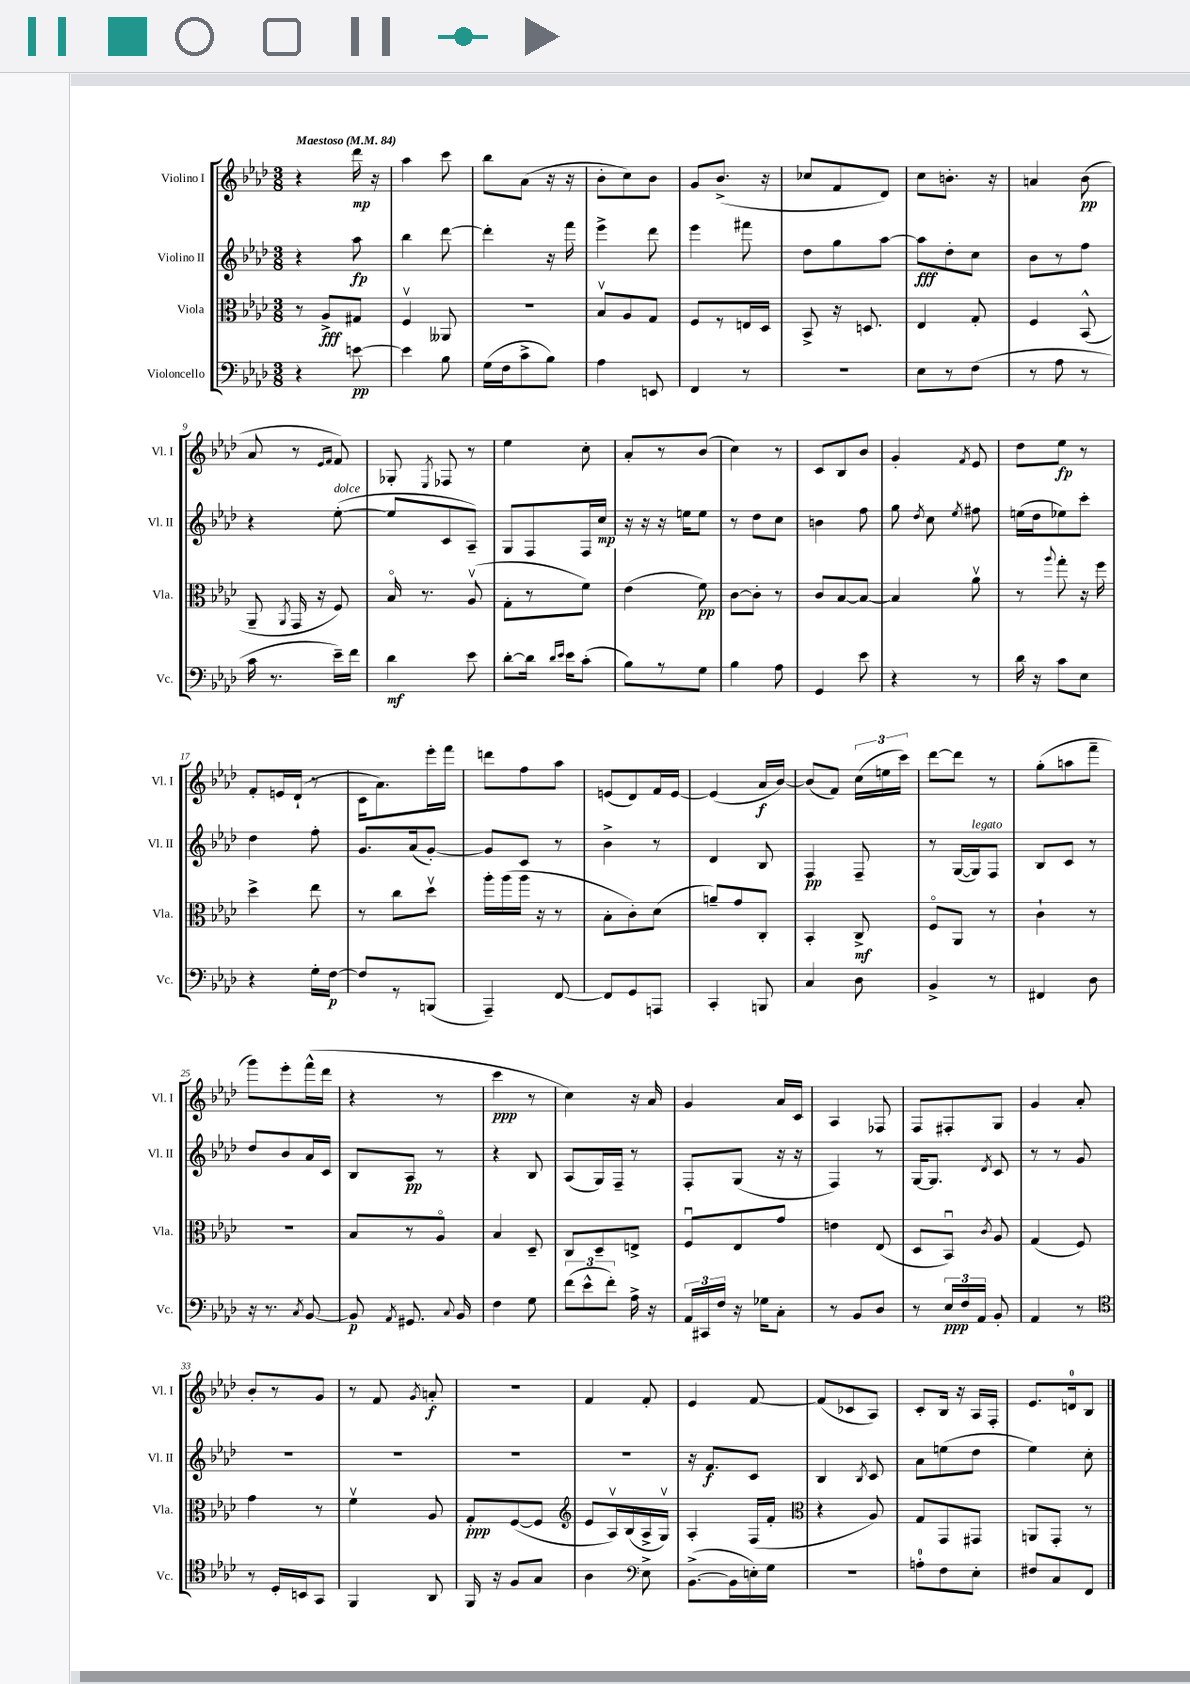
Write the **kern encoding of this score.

**kern	**kern	**kern	**kern
*staff4	*staff3	*staff2	*staff1
*clefF4	*clefC3	*clefG2	*clefG2
*k[b-e-a-d-]	*k[b-e-a-d-]	*k[b-e-a-d-]	*k[b-e-a-d-]
*M3/8	*M3/8	*M3/8	*M3/8
*MM84	*MM84	*MM84	*MM84
4r	8r	4r	4r
.	8A-^	.	.
[8e	8G#	8aa-	16ddd-
.	.	.	16r
=	=	=	=
4e]	4Fv	4bb-	4aa-
8B-	8AA--	[8ddd-	8ccc
=	=	=	=
(16G	4.r	4ddd-']	8bb-
16F	.	.	.
8c^	.	.	(8a-
8B-)	.	16r	16r
.	.	16fff	16r
=	=	=	=
4A-	8B-v	4eee-^	8b-'
.	8A-	.	8cc)
8EE	8G	8ddd-	8b-
=	=	=	=
4FF	8F	4eee-	8g
.	8r	.	(8.b-^
8r	16E	8fff#	.
.	16D-	.	16r
=	=	=	=
4.r	8BB-^	8dd-	8cc-
.	16r	8gg	8f
.	8.D	.	.
.	.	[8aa-	8d-)
=	=	=	=
8E-	4E-	8aa-]	8cc
8r	.	8dd-'	8.b'
(8F	8G'	8cc	.
.	.	.	16r
=	=	=	=
8r	4F	8b-	4a
8A-	.	8r	.
8r	(8BB-^^	8ff	(8b-
=	=	=	=
16c	8AA-~	4r	8a-
8.r	.	.	.
.	8qAA-	.	.
.	16GG	.	8r
.	16r	.	.
.	.	.	16qqe-
.	.	.	16qqf
16e-~)	8F)	([8ee-'	8f)
16f	.	.	.
=	=	=	=
4d-	16B-o	8ee-]	8G-'
.	8.r	.	.
.	.	.	8qE-
.	.	8c	8F-
8e-	(8A-v	8A-~)	8r
=	=	=	=
[8d-'	8G'	8G	4ee-
16d-]	8r	8F	.
16qqd-	.	.	.
16qqe-	.	.	.
16e-	.	.	.
(8c'	8f)	16F	8cc'
.	.	16cc	.
=	=	=	=
8B-)	(4e-	16r	8a-'
.	.	16r	.
8r	.	16r	8r
.	.	16ee	.
8G	8f)	8ee	(8b-
=	=	=	=
4B-	[8c	8r	4cc)
.	8c']	8dd-	.
8A-	8r	8cc	8r
=	=	=	=
4GG	8c	4b	8c
.	[8B-	.	8B-
8e-	8B-_	8ff	8b-
=	=	=	=
4r	4B-]	8gg	4g'
.	.	8qdd-	.
.	.	8cc	.
.	.	8qee-	8qf
8r	8a-v	8ff#	8e-
=	=	=	=
16d-	8r	(16ee	8dd-
16r	.	16dd-	.
.	8qqaa-	.	.
8c	8gg'	8ee-)	8ee-
8E-	16r	8ccc'	8r
.	16ff	.	.
=	=	=	=
4r	4dd-^	4dd-	8f'
.	.	.	16e
.	.	.	(16d-`
16G'	8ee-	8ff'	8r
[16F	.	.	.
=	=	=	=
8F]	8r	8.g	16c
.	.	.	8.a-)
8r	8cc	.	.
.	.	(16a-	.
(8BBB	8dd-v	[8g')	16eee-'
.	.	.	16fff
=	=	=	=
4AAA-~)	16aa-'	8g]	8ddd
.	(16aa-	.	.
.	16aa-	8c	8ff
.	16r	.	.
[8FF	8r	8r	8aa-
=	=	=	=
8FF]	8B-'	4b-^	(8e
8GG	8c')	.	8d-)
8AAA	(8d-	8r	16f
.	.	.	[16e
=	=	=	=
4CC'	8a~)	4d-	(4e]
.	8g	.	.
8BBB	8C'	8B-	16a-
.	.	.	[16b-)
=	=	=	=
4C	4BB-'	4F	(8b-]
.	.	.	8f)
8D-	8C^	8F~	(24cc
.	.	.	24ee
.	.	.	24ccc)
=	=	=	=
4BB-^	8Fo	8r	[8ddd-
.	8AA-	([16G	8ddd-]
.	.	16G])	.
8r	8r	8F	8r
=	=	=	=
4FF#	4c`	8B-	(8gg'
.	.	8c	8aa
8D-	8r	8r	8fff~
=	=	=	=
16r	4.r	8dd-	8ggg)
8.r	.	.	.
.	.	8b-	8eee-'
8qC	.	.	.
[8BB-	.	16a-	(16fff^^
.	.	16c	16ddd-
=	=	=	=
8BB-]	8B-	8B-	4r
8qAA-	.	.	.
8.GG#	8r	8A-	.
.	8A-o	8r	8r
8qqC	.	.	.
16BB-	.	.	.
=	=	=	=
4F	4B-	4r	4ccc
8G	8D-~	8B-	8r
=	=	=	=
(12f	8C	(8A-	4cc)
12e-^^	.	.	.
.	8D-~	16G)	.
12f')	.	.	.
.	.	16F~	.
16A-^	8E^	8r	16r
16r	.	.	16a-
=	=	=	=
24AA-	8Fu	8F'	4g
24CC#	.	.	.
24F	.	.	.
16r	8E-	(8G	.
16G-	.	.	.
8C'	8g	16r	16a-
.	.	16r	16c
=	=	=	=
8r	4e	4F)	4A-
8BB-	.	.	.
8D-	(8E-	8r	8F-
=	=	=	=
8r	8D-	[16G	8F
.	.	8.G]	.
24E-	8BB-u)	.	8F#'
24F	.	.	.
24AA-	.	.	.
.	8qc	8qd-	.
8BB-'	8A-	8c	8G
=	=	=	=
4AA-	(4G	8r	4g
.	.	8r	.
8r	8F)	8g	8a-'
=	=	=	=
*clefC4	*	*	*
8r	4g	4.r	8b-'
16D-'	.	.	8r
16BB	.	.	.
8GG	8r	.	8g
=	=	=	=
4FF	4fv	4.r	8r
.	.	.	8f
.	.	.	8qg
8AA-	8A-	.	8a'
=	=	=	=
16FF	8G'	4.r	4.r
16r	.	.	.
8F	([8F	.	.
8G	8F]	.	.
=	=	=	=
*	*clefG2	*	*
4A-	8e-	4.r	4f
.	16A-v)	.	.
.	(16B-	.	.
*clefF4	*	*	*
8E-^	16A-^	.	8f'
.	16Gv)	.	.
=	=	=	=
([8.BB-^	4A-'	16r	4e-
.	.	8.f	.
16BB-]	.	.	.
16E')	(16F	8c	[8f
16G	16f'	.	.
=	=	=	=
*	*clefC3	*	*
4.r	4r	4B-	(8f]
.	.	.	8c-
.	.	8qB-	.
.	8A-)	8c	8A-)
=	=	=	=
8A'	8G	8a-	8c'
8F	8GG	(8ee	16B-
.	.	.	16r
8E-'	8GG#	8dd-	16A-
.	.	.	16F'
=	=	=	=
8F#	8AA	4ee-)	8.e-
8C	8GG'	.	.
.	.	.	16d
8FF	8r	8cc'	8B-
==	==	==	==
*-	*-	*-	*-
